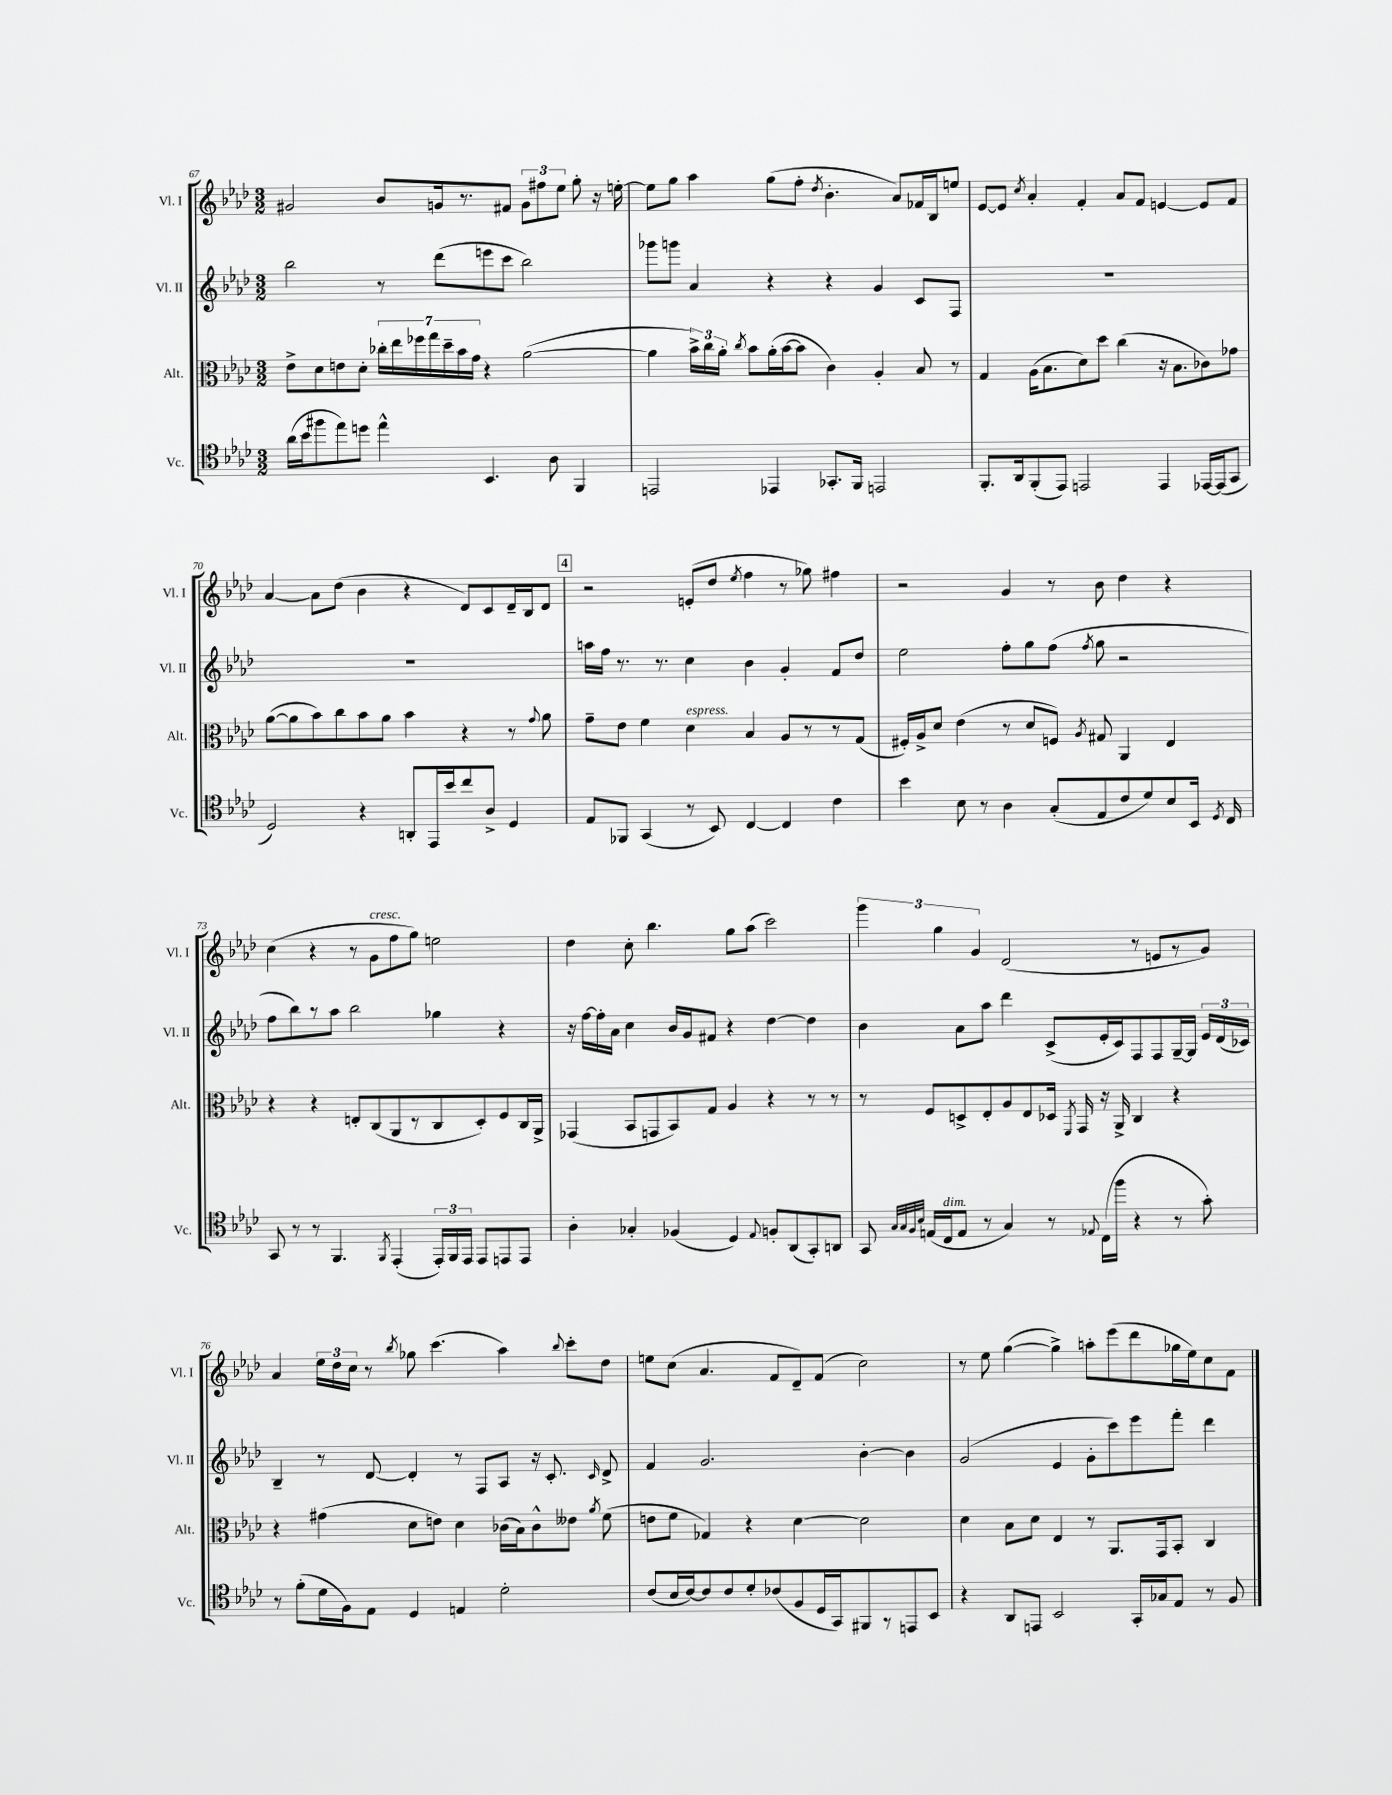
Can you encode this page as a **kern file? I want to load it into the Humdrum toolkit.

**kern	**kern	**kern	**kern
*staff4	*staff3	*staff2	*staff1
*clefC4	*clefC3	*clefG2	*clefG2
*k[b-e-a-d-]	*k[b-e-a-d-]	*k[b-e-a-d-]	*k[b-e-a-d-]
*M3/2	*M3/2	*M3/2	*M3/2
(16a-\LL	8e-^\L	2bb-\	2g#/
16b-\J	.	.	.
8ff#\	8d-\	.	.
8ee-\)	8e\	.	.
8dd\J	8d-'\J	.	.
4ee-^^\	28cc-'\LL	8r	8b-/L
.	28ee-\	.	.
.	28ff-\	.	.
.	28gg\	.	.
.	.	(8ddd-\L	16g/k
.	28dd-~\	.	.
.	28b-\	.	.
.	.	.	8.r
.	28g\JJ	.	.
4.BB-/	4r	8eee\	.
.	.	8ccc\J	8f#/J
.	([2a-\	2bb-\)	12g\L
.	.	.	12ff#\
8A-\	.	.	.
.	.	.	12ee-\J
4FF/	.	.	8gg'\
.	.	.	16r
.	.	.	[16ee'\
=	=	=	=
2EE/	4a-\]	8ggg-\L	8ee\]L
.	.	8ggg\J	8gg\J
.	24b-^\LL)	4a-/	4aa-\
.	24cc\	.	.
.	24a-'\JJ	.	.
.	8qcc/	.	.
.	8b-\L	.	.
4EE-/	(16a-'\L	4r	(8gg\L
.	[16b-\J	.	.
.	8b-\]J	.	8ff'\J
.	.	.	8qdd-/
8.GG-'/L	4c\)	4r	4.b-'\
16FF/Jk	.	.	.
2EE/	4A-'/	4g/	.
.	.	.	8a-/L)
.	8B-/	8c/L	16f-/L
.	.	.	16B-/J
.	8r	8F/J	8ee/J
=	=	=	=
8.FF'/L	4G/	1.r	[8e-/L
.	.	.	8e-/]J
16AA-/k	.	.	.
.	.	.	8qcc/
(8FF'/	(16A-\LK	.	4a-'/
.	8.B-\	.	.
8EE-/J)	.	.	.
2EE/	8d-\)	.	4f'/
.	8dd-\J	.	.
.	(4cc\	.	8a-/L
.	.	.	8f/J
4EE/	16r	.	[4e/
.	8.B-\L	.	.
[16EE-/LL	8c-\)	.	8e/]L
(16EE-/]J	.	.	.
8GG/J	8g-\J	.	8f/J
=	=	=	=
2D-/)	([8a-\L	1.r	[4a-/
.	8a-\]	.	.
.	8b-\)	.	8a-\]L
.	8cc\	.	(8dd-\J
4r	8b-\	.	4b-\
.	8a-\J	.	.
8AA'/L	4b-\	.	4r
16EE-/L	.	.	.
16b-/J	.	.	.
8cc/	4r	.	8d-/L)
8A-^/J	.	.	8c/
4D-/	8r	.	16d-~/L
.	.	.	16B-/J
.	8qqg/	.	.
.	8a-\	.	8d-/J
=	=	=	=
8E-/L	8g~\L	16aa\LL	2r
.	.	16ff\JJ	.
8FF-/J	8e-\J	8.r	.
(4GG/	4f\	.	.
.	.	8.r	.
8r	4d-\	4cc\	(8e'/L
8BB-/)	.	.	8dd-/J
.	.	.	8qee-/
[4C/	4B-/	4b-\	4ff\
4C/]	8A-/L	4g'/	8r
.	8r	.	8gg-\)
4c\	8r	8f/L	4ff#\
.	(8G/J	8dd-/J	.
=	=	=	=
4b-\	16F#'/LL)	2ee-\	2r
.	16A-^/J	.	.
.	8d-/J	.	.
8B-\	(4e-\	.	.
8r	.	.	.
4A-\	8r	8ff'\L	4g/
.	8d-/L	8gg\	.
(8G'/L	8F/J)	(8ff\J	8r
.	8qA-/	8qff/	.
8E-/	8G#/	8gg\	8b-\
8c/	4AA-/	2r	4dd-\
8d-/)	.	.	.
8B-/	4E-/	.	4r
16BB-/Jk	.	.	.
8qD-/	.	.	.
16C/	.	.	.
=	=	=	=
8GG/	4r	8ff\L	(4cc\
8r	.	8bb-\)	.
8r	4r	8r	4r
4.FF/	.	8aa-\J	.
.	8E'/L	2bb-\	8r
.	(8C/	.	8g\L
8qFF/	.	.	.
(4EE-'/	8AA-/	.	8ff\
.	8r	.	8gg\J)
24EE-'/LL)	8C/	4gg-\	2ee\
24FF/	.	.	.
24EE-/JJ	.	.	.
8EE-/L	8D-'/)	.	.
8EE/	8F/	4r	.
8EE/J	16C/L	.	.
.	16AA-^/JJ	.	.
=	=	=	=
4A-'\	(4GG-/	16r	4dd-\
.	.	[16ff\LL	.
.	.	16ff'\]	.
.	.	16a-\JJ	.
4G-'/	8BB-/L	4cc\	8cc'\
.	8GG/	.	4.bb-\
(4F-/	8BB-/)	16b-/LL	.
.	.	16g/J	.
.	8G/J	8f#/J	.
4D-/)	4A-/	4r	8gg\L
.	.	.	(8aa-\J
8qqE-/	.	.	.
8F'/L	4r	[4dd-\	2ccc\)
(8AA-/	.	.	.
8GG'/)	8r	4dd-\]	.
8AA/J	8r	.	.
=	=	=	=
8GG/	8r	4b-\	6ggg\
32qqG/LLL	.	.	.
32qqG/	.	.	.
32qqF/	.	.	.
32qqB-/JJJ	.	.	.
(16E/LL	8F/L	.	.
.	.	.	6gg\
16C/J	.	.	.
8E/J	8D^/	8a-\L	.
.	.	.	6g/
8r	8E-'/	8aa-\J	.
4G/)	8A-/	4ddd-\	(2d-/
.	8E-/	.	.
8r	16D-/Jk	(8c^/L	.
.	8qFF/	.	.
.	16GG/	.	.
8qqE-/	.	.	.
(16C\LL	16r	16e-'/L	.
16ff\JJ	16AA-^/	16c/J)	.
4r	4C/	8F/	8r
.	.	8F/	8e/L
8r	4r	[16G~/L	8r
.	.	16G/]JJ	.
8g'\)	.	24e-/LL	8g/J)
.	.	(24d-/	.
.	.	24c-/JJ)	.
=	=	=	=
8r	4r	4B-~/	4a-/
(8f'\L	.	.	.
16d-\L	(4g#\	8r	24ee-\LL
.	.	.	24dd-\
16F\J)	.	.	.
.	.	.	24cc\JJ
8E-\J	.	[8d-/	8r
.	.	.	8qbb-/
4D-/	8d-\L	4d-'/]	8gg-\
.	8e\J)	.	(4.ccc\
4E/	4d-\	8r	.
.	.	8F/L	.
2d-'\	(16c-\LL	8A-/J	4aa-\)
.	16B-\J)	.	.
.	8c-^^\	16r	.
.	.	8.c'/	.
.	.	.	8qqbb-/
.	8e--\J	.	8ccc'\L
.	8qa-/	16qqc/	.
.	(8f\	8d-^/	8dd-\J
=	=	=	=
(8c/L	8e\L	4f/	8ee\L
16B-/L	8f\J	.	(8cc\J
[16c/J)	.	.	.
8c/]	4G-/)	2.g/	4.a-/
8c/	.	.	.
8d-'/	4r	.	.
(8c-/	.	.	8f/L
8F/	[4d-\	.	8d-~/)
16D-/L	.	.	(8f/J
16GG/J)	.	.	.
8FF#/	2d-\]	[4b-'\	2cc\)
8r	.	.	.
8EE/	.	4b-\]	.
8BB-/J	.	.	.
=	=	=	=
4r	4d-\	(2g/	8r
.	.	.	8ee-\
8AA-/L	8B-\L	.	([4gg\
8EE/J	8d-\J	.	.
2BB-/	4E-/	4e-/	4gg^\])
.	8r	8g'\L	8aa'\L
.	8.AA-/L	8ccc\)	(8eee-\
16GG'/LL	.	8eee-\	8ddd-\
16G-/J	16GG/k	.	.
8E-/J	8BB-'/J	8fff'\J	16gg-\L
.	.	.	16ee-\J)
8r	4C/	4ddd-\	8cc\
8F/	.	.	8f\J
==	==	==	==
*-	*-	*-	*-
